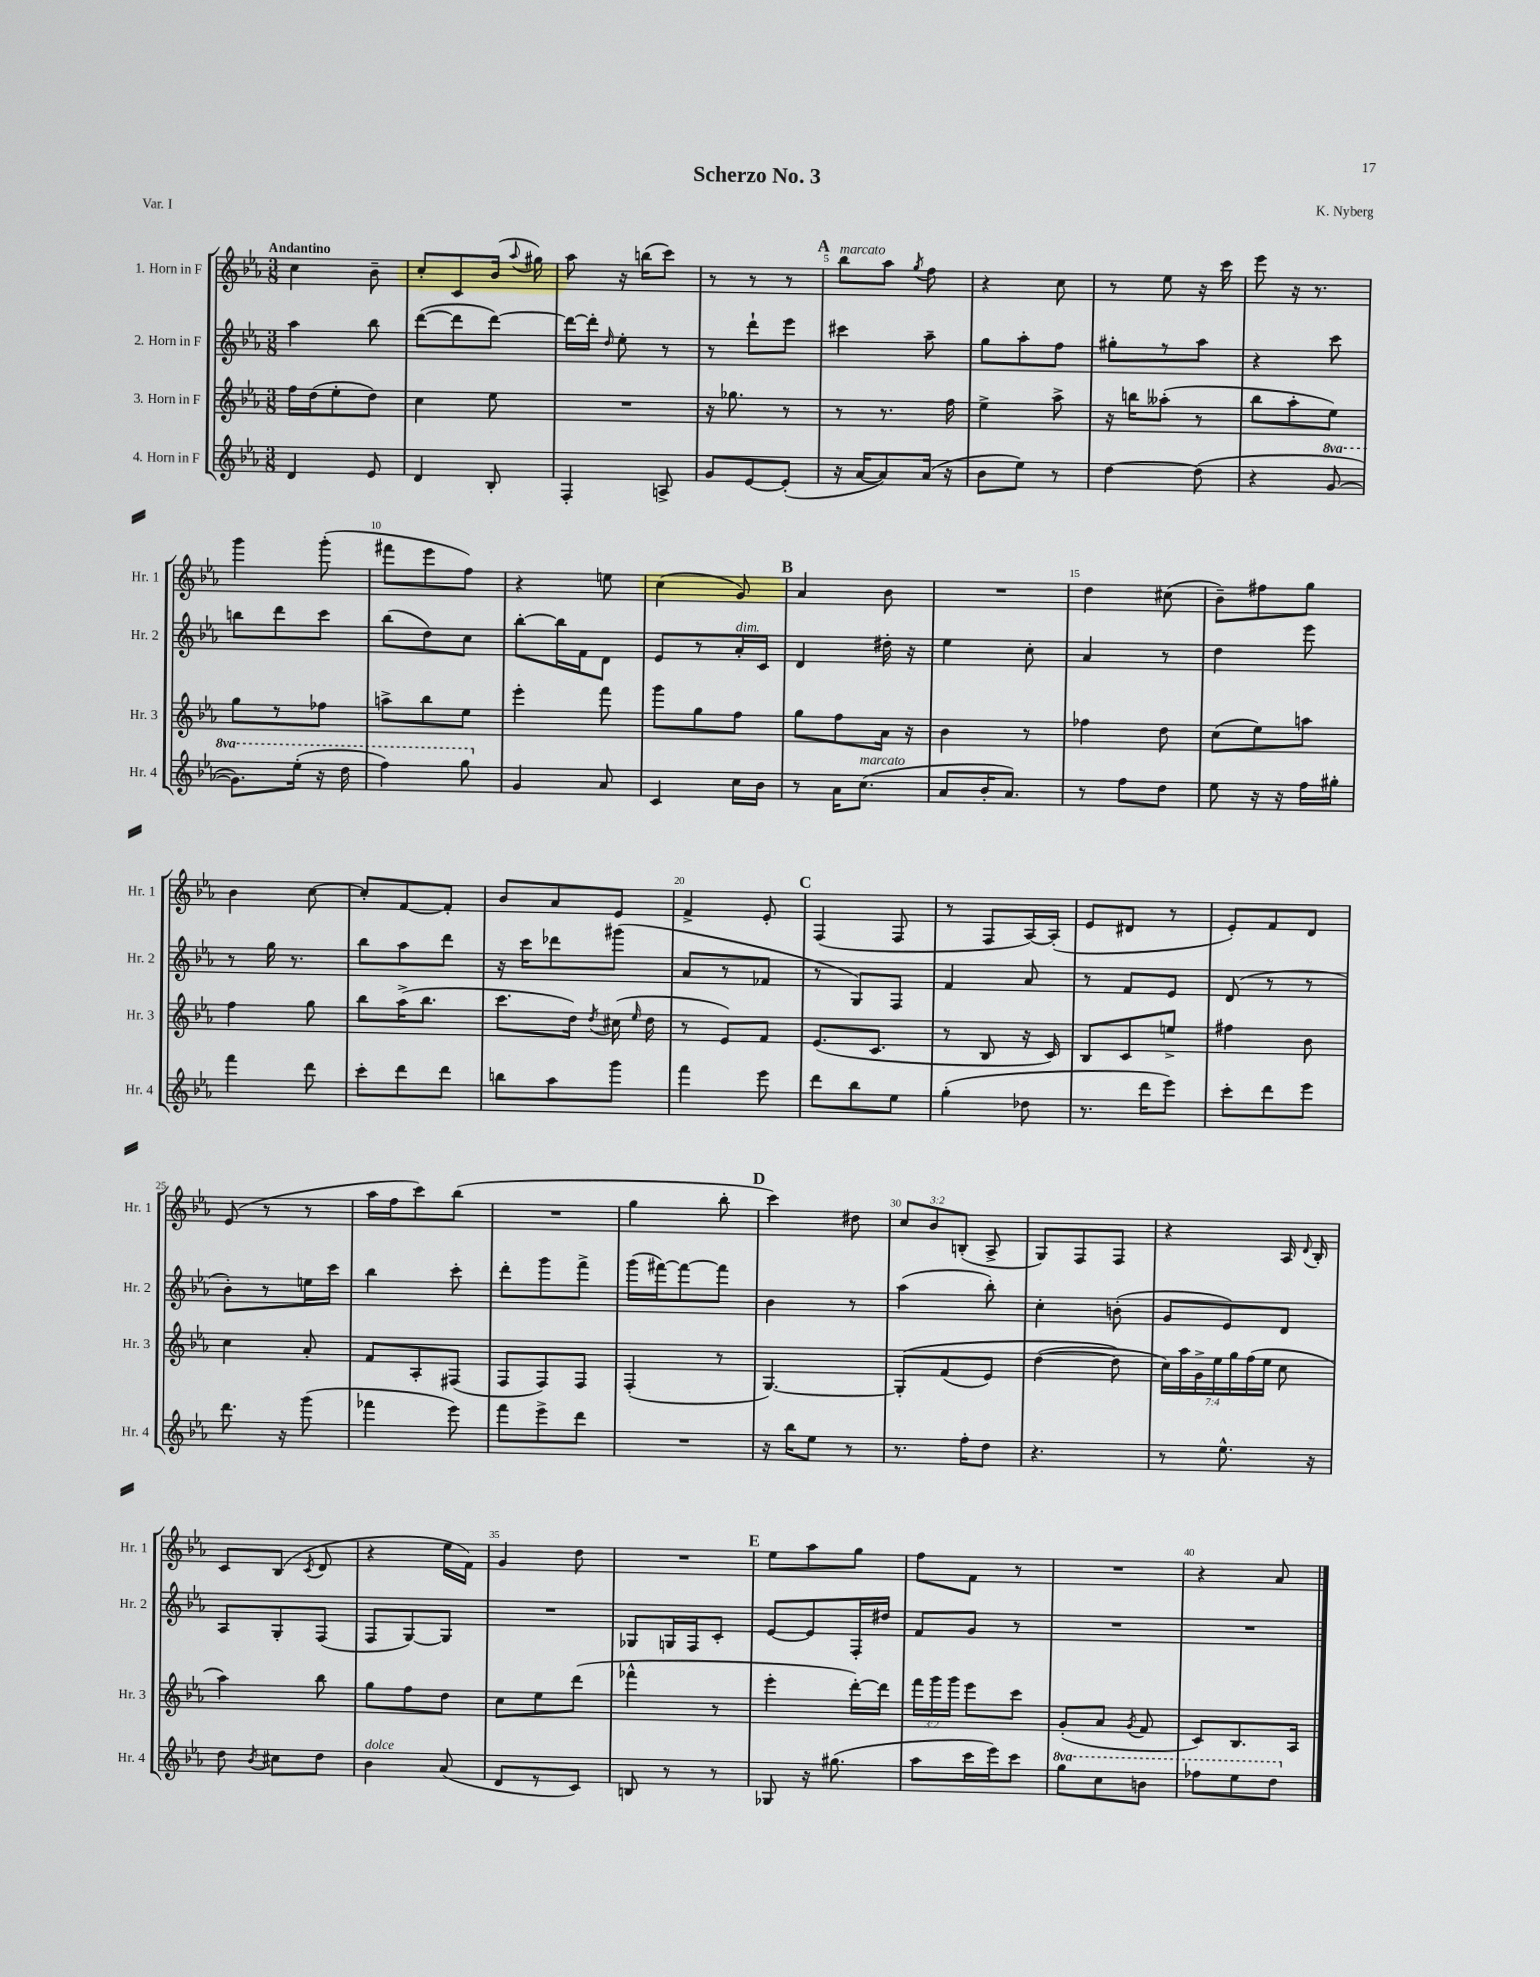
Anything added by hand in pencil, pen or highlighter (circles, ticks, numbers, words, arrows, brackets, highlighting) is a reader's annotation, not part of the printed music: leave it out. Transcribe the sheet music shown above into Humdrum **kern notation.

**kern	**kern	**kern	**kern
*staff4	*staff3	*staff2	*staff1
*clefG2	*clefG2	*clefG2	*clefG2
*k[b-e-a-]	*k[b-e-a-]	*k[b-e-a-]	*k[b-e-a-]
*M3/8	*M3/8	*M3/8	*M3/8
4d	16ff	4aa-	4cc
.	(16dd	.	.
.	8ee-'	.	.
8e-	8dd)	8bb-	8b-~
=	=	=	=
4d	4cc	([8ddd	8cc'
.	.	8ddd]	8c
8B-'	8ee-	[8ddd)	(16b-
.	.	.	8qqaa-
.	.	.	16gg#)
=	=	=	=
4F'	4.r	16ddd_	8aa-
.	.	16ddd']	.
.	.	16qqdd	.
.	.	8ee-'	16r
.	.	.	(16bb
8A^	.	8r	8ccc)
=	=	=	=
8g	16r	8r	8r
.	8.gg-	.	.
[8e-	.	8ddd`	8r
(8e-']	8r	8eee-	8r
=	=	=	=
16r	8r	4ccc#	8bb-
[16a-	.	.	.
8a-])	8.r	.	8aa-
.	.	.	8qgg
(16a-	.	8aa-~	8ff
16r	16ff	.	.
=	=	=	=
8b-	4ee-^	8gg	4r
8ee-)	.	8aa-'	.
8r	8aa-^	8ff	8cc
=	=	=	=
[4dd	16r	8gg#'	8r
.	16bb	.	.
.	(8aa--'	8r	8ee-
(8dd]	8r	8aa-	16r
.	.	.	16ccc
=	=	=	=
4r	8bb-	4r	8eee-
.	8aa-'	.	16r
.	.	.	8.r
[8gg	8ee-)	8ccc	.
=	=	=	=
8.gg])	8gg	8bb	4ggg
.	8r	8ddd	.
(16eee-'	.	.	.
16r	8ff-	8ccc	(8ggg'
16ddd	.	.	.
=	=	=	=
4fff)	8aa^	(8bb-	8fff#
.	8bb-	8dd)	8eee-
8ggg	8ee-	8cc	8ff)
=	=	=	=
4g	4eee-'	[8bb-'	4r
.	.	16bb-]	.
.	.	16f	.
8a-	8fff	8d	8ee
=	=	=	=
4c	8ggg	8e-	(4cc
.	8gg	8r	.
16cc	8ff	16a-'	8g)
16b-	.	16c	.
=	=	=	=
8r	8gg	4d	4a-
16a-	8ff	.	.
(8.cc	.	.	.
.	16a-	16dd#'	8b-
.	16r	16r	.
=	=	=	=
8a-	4b-	4ee-	4.r
16b-'	.	.	.
8.a-)	.	.	.
.	8r	8cc'	.
=	=	=	=
8r	4ff-	4a-	4dd
8ff	.	.	.
8dd	8dd	8r	(8cc#
=	=	=	=
8ee-	(8cc	4dd	8b-~)
16r	8ee-)	.	8ff#
16r	.	.	.
16ff	8aa	8eee-	8gg
16gg#'	.	.	.
=	=	=	=
4fff	4ff	8r	4b-
.	.	16gg	.
.	.	8.r	.
8ddd	8gg	.	[8cc
=	=	=	=
8ccc'	8bb-	8bb-	8cc']
8ddd	(16aa-^	8aa-	[8f
.	8.bb-	.	.
8ddd	.	8ddd	8f']
=	=	=	=
8bb	8.ccc	16r	8b-
.	.	16ccc	.
8aa-	.	8ddd-	8a-
.	16dd)	.	.
.	8qdd	.	.
8ggg	(16cc#	(8ggg#	8e-
.	16qqee-	.	.
.	16dd	.	.
=	=	=	=
4fff	8r	8a-	4f^
.	8e-)	8r	.
8eee-	8f	8f-	8e-'
=	=	=	=
8ddd	(8.e-	8r	(4F
8bb-	.	8G)	.
.	8.c	.	.
8ee-	.	8F	8F
=	=	=	=
(4gg'	8r	4f	8r
.	8B-	.	8F
8dd-	16r	8a-	[16A-)
.	16c)	.	(16A-']
=	=	=	=
8.r	8B-	8r	8e-
.	8c	8f	8d#
16ddd	.	.	.
8eee-)	8ee^	8e-	8r
=	=	=	=
8ccc'	4ff#	(8d	8e-')
8ddd	.	8r	8f
8eee-	8b-	8r	8d
=	=	=	=
8.ddd	4cc	8b-')	(8e-
.	.	8r	8r
16r	.	.	.
(8ggg	8a-'	16ee	8r
.	.	16ccc	.
=	=	=	=
4fff-	8f	4bb-	16aa-
.	.	.	16ff
.	8A-'	.	8ccc)
8eee-)	(8F#	8ccc'	(8bb-
=	=	=	=
8fff	8F	8ddd'	4.r
8eee-^	8F)	8ggg	.
8ddd	8F	8fff^	.
=	=	=	=
4.r	(4F'	(16ggg	4gg
.	.	[16fff#)	.
.	.	8fff#_	.
.	8r	8fff#]	8bb-'
=	=	=	=
16r	[4.G)	4b-	4ccc)
16bb-	.	.	.
8ee-	.	.	.
8r	.	8r	8dd#
=	=	=	=
8.r	&(8G']	(4aa-	12cc
.	.	.	12b-
.	(8f	.	.
.	.	.	(12B'
16ff'	.	.	.
8dd	8e-)	8bb-')	8A-^
=	=	=	=
4.r	([4dd	4cc'	8G)
.	.	.	8F
.	8dd]&)	(8b'	8F
=	=	=	=
8r	28cc)	8g	4r
.	28aa-	.	.
.	28g^	.	.
.	28ee-	.	.
8.ee-^^	.	8e-)	.
.	28gg	.	.
.	(28ff	.	.
.	28ee-	.	.
.	8cc	8d	16A-
.	.	.	8qqd
16r	.	.	16B-'
=	=	=	=
8dd	4aa-)	8A-	8c
8qb-	.	.	.
8cc#	.	8G'	(8B-
.	.	.	8qc
8dd	8bb-	(8F	8d
=	=	=	=
4b-	8gg	8F	4r
.	8ff	[8G)	.
(8a-	8dd	8G]	16ee-
.	.	.	16f)
=	=	=	=
8d	8cc	4.r	4g
8r	8ee-	.	.
8c)	(8ddd	.	8dd
=	=	=	=
8B	4fff-^^	8G-	4.r
8r	.	16G	.
.	.	16F	.
8r	8r	8c'	.
=	=	=	=
8G-	4eee-'	[8e-	8ee-
16r	.	8e-]	8aa-
(8.gg#	.	.	.
.	[16ddd')	16F'	8gg
.	16ddd]	16dd#	.
=	=	=	=
8aa-	24fff	8f	8ff
.	24ggg	.	.
.	24ggg	.	.
16ccc	8eee-	8g	8f
16eee-)	.	.	.
8ccc	8ccc	8r	8r
=	=	=	=
8ggg	(8g'	4.r	4.r
8ccc	8a-	.	.
.	8qg	.	.
8bb	8f	.	.
=	=	=	=
8fff-	8c)	4.r	4r
8eee-	8.B-	.	.
8ddd	.	.	8a-
.	16A-	.	.
==	==	==	==
*-	*-	*-	*-
